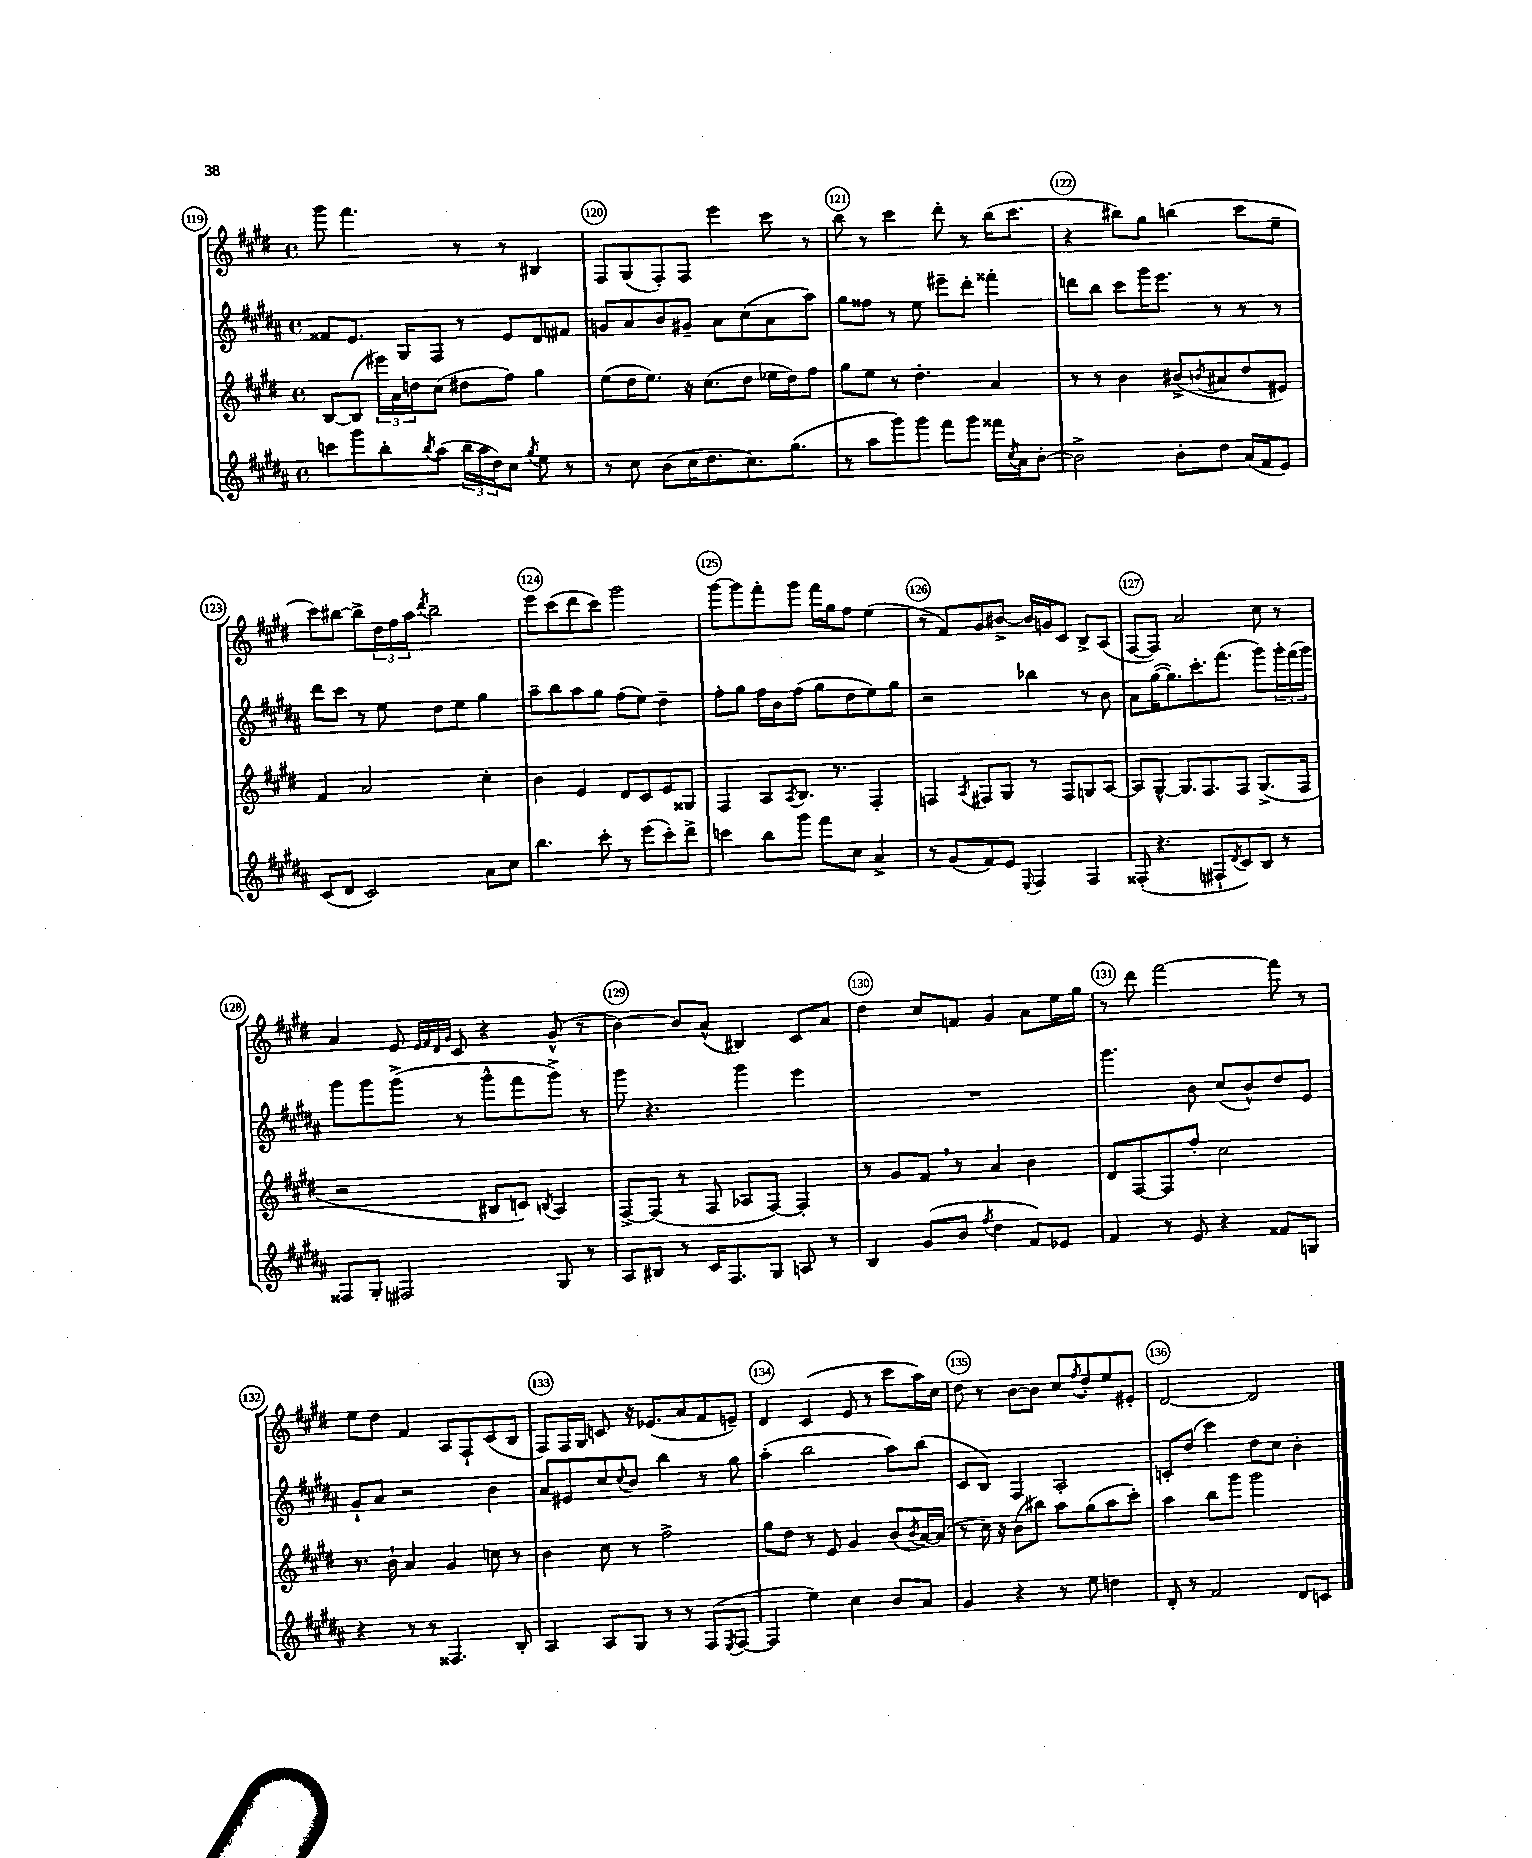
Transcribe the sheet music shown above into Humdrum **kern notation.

**kern	**kern	**kern	**kern
*part4	*part3	*part2	*part1
*staff4	*staff3	*staff2	*staff1
*clefG2	*clefG2	*clefG2	*clefG2
*k[f#c#g#d#a#]	*k[f#c#g#d#]	*k[f#c#g#d#a#]	*k[f#c#g#d#]
*M4/4	*M4/4	*M4/4	*M4/4
*met(c)	*met(c)	*met(c)	*met(c)
=119	=119	=119	=119
8cccn\L	[8B/L	8f##X/L	8ggg#\
8ggg#\	(8B/J]	8.e/J	4.fff#\
8bb'\	24eee#X\LL)	.	.
.	24a\	.	.
.	.	16G#/KL	.
.	24ddn\J	.	.
8qbb/	.	.	.
(8aa#\J	(8cc#\J	8F#/J	.
24bb\LL	8dd#X\L	8r	8r
24aa#\	.	.	.
24dd#\J)	.	.	.
8cc#\J	8ff#\J)	8e/L	8r
8qgg#/	.	.	.
8ee\	4gg#\	8d#/	4B#X/
8r	.	8f#X/J	.
=120	=120	=120	=120
8r	(8ee\L	8gn/L	8F#/L
8cc#\	16dd#\K	8a#/	(8G#/
.	8.ee\J)	.	.
(8b\L	.	8b/	8F#'/)
16cc#\K	16r	8g#X~/J	8F#/J
8.dd#\	(8.cc#\L	.	.
.	.	8a#\L	4eee\
8.cc#\)	8dd#\J	(8cc#\	.
.	16ee-X\LL	8a#\	8ccc#\
(8.gg#\J	16dd#\J)	.	.
.	8ff#\J	8aa#\J)	8r
=121	=121	=121	=121
8r	8gg#\L	8gg#\L	8bb\
8aa#\L	8ee\J	8ff##X\J	8r
8ggg#\)	8r	8r	4ccc#\
8ggg#\J	4.dd#'\	8ee\	.
8fff#\L	.	8eee#X~\L	8ddd#'\
8ggg#\J	.	8ddd#'\J	8r
16fff##X\LL	4a/	4fff##X'\	(16bb\KL
8qcc#/	.	.	.
16a#\J	.	.	8.ccc#\J
[8b'\J	.	.	.
=122	=122	=122	=122
2b^\]	8r	8dddn\L	4r
.	8r	8bb\J	.
.	4b\	8ccc#\L	8bb#X\L)
.	.	16ggg#\K	8gg#\J
.	.	8.eee\J	.
8b'\L	(8b#X^/L	.	(4bbn\
.	8qbn/	.	.
8dd#\J	8a#X/	8r	.
(16a#/LL	8dd#/	8r	8ccc#\L
16f#/J	.	.	.
8e/J)	8e#X/J)	8r	8ee~\J
!!LO:LB:g=z
=123	=123	=123	=123
(8c#/L	4f#/	8ddd#\L	8ccc#\L)
8d#/J	.	8ccc#\J	[8bb#X\J
2c#/)	2a/	8r	8bb#^\L]
.	.	8ee\	24dd#\L
.	.	.	24ff#\
.	.	.	24aa\JJ
.	.	.	8qddd#/
.	.	8dd#\L	2bb#~\
.	.	8ee\J	.
8a#\L	4cc#'\	4gg#\	.
8cc#\J	.	.	.
=124	=124	=124	=124
4.bb\	4b\	8aa#~\L	8eee\L
.	.	8bb\	(8ccc#\
.	4e/	8aa#\	8ddd#\
8ccc#'\	.	8gg#\J	8ccc#\J)
8r	8d#/L	(8ff#\L	2ggg#\
(8eee\L	8c#/	8ee\J)	.
8ccc#'\)	8e/	4dd#~\	.
8ddd#^\J	8G##X/J	.	.
=125	=125	=125	=125
4cccn\	4F#/	8ff#'\L	[8ggg#\L
.	.	8gg#\J	8ggg#\]
8bb\L	8A/L	16ff#\LL	8fff#'\
.	.	16b\J	.
.	8qA/	.	.
8ggg#\J	8.B/J	(8ff#\J	8ggg#\J
8fff#\L	.	8gg#\L	16fff#\LL
.	8.r	.	16gg#\J
8cc#\J	.	8dd#\	8ff#\J
4a#^/	4F#'/	8ee\)	(4ee\
.	.	8gg#\J	.
=126	=126	=126	=126
8r	4Fn/	2r	8r
(8g#/L	.	.	8f#/L)
.	8qA/	.	.
8f#/)	8F#X/L	.	8g#/
8e/J	8G#/J	.	[8b#X^/J
8qqE/	.	.	.
4F#/	8r	4bb-X\	16b#/LL]
.	.	.	16gn/J
.	8F#/L	.	8c#/J
4F#/	8Gn/	8r	8B^/L
.	[8A/J	8b\	(8A/J
=127	=127	=127	=127
(8F##X'/	8A/L]	8a#\L	[8F#/L
4.r	[8G#^^/J	([16gg#\K	8F#/J])
.	.	8.gg#\])	.
.	8.G#/L]	.	2a/
.	.	8.ccc#'\	.
.	8.F#/	.	.
8F#X`/L	.	.	.
.	.	(8.fff#\J	.
8qd#/	.	.	.
8c#/)	8F#/J	.	.
8B/J	(8.G#^/L	8ggg#\L)	8cc#\
8r	.	24ggg#'\L	8r
.	.	(24fff#\	.
.	16F#/Jk	.	.
.	.	24ggg#\JJ)	.
!!LO:LB:g=z
=128	=128	=128	=128
8F##X/L	2r	8ggg#\L	4a/
8G#'/J	.	8ggg#\	.
2F#X/	.	(8ggg#^\J	8e/
.	.	.	32qqe/LLL
.	.	.	32qqf#/
.	.	.	32qqd#/
.	.	.	32qqg#/JJJ
.	.	8r	8c#/
.	8B#X/L	8ggg#^^\L	4r
.	8cn/J)	8fff#\	.
.	8qBn/	.	.
8G#/	4A/	8ggg#^\J)	(8g#^^/
8r	.	8r	8r
=129	=129	=129	=129
8A#/L	[8F#^/L	8ggg#\	[4b\)
8B#X/J	(8F#/J]	4.r	.
8r	8r	.	8b/L]
16c#/KL	8F#/	.	(8a^^/J
8.F#/	.	.	.
.	8A-X/L	4ggg#\	4B#X/)
8G#/J	[8F#/J)	.	.
8An/	4F#'/]	4eee\	8c#/L
8r	.	.	8a/J
=130	=130	=130	=130
4B/	8r	1r	4dd#\
.	8g#/L	.	.
(8g#/L	8f#,/J	.	8cc#/L
8b/J	8r	.	8fn/J
8qff#/	.	.	.
4dd#\	4a/	.	4g#/
8f#/L)	4b\	.	8a\L
8e-X/J	.	.	16ee\L
.	.	.	16gg#\JJ
=131	=131	=131	=131
4f#/	8d#/L	4.ggg#\	8r
.	[8F#/	.	8ddd#\
8r	8F#/]	.	[2fff#\
8e/	8ff#'/J	8b\	.
4r	2cc#\	(8cc#/L	.
.	.	8b^^/)	.
8f##X/L	.	8dd#/	8fff#\]
8Gn/J	.	8e/J	8r
!!LO:LB:g=z
=132	=132	=132	=132
4r	8.r	8g#`/L	8ee\L
.	.	8a#/J	8dd#\J
.	16b`\	.	.
8r	4a/	2r	4f#/
8r	.	.	.
4.F##X/	4g#/	.	8A/L
.	.	.	8F#`/
.	8ccn\	4b\	(8c#/
8B'/	8r	.	8B/J
=133	=133	=133	=133
4A#/	4b\	8a#/L	8F#/L)
.	.	8e#X/	16F#/L
.	.	.	16G#/JJ
8A#/L	8cc#\	8cc#/	8cn/
.	.	8qqcc#/	.
8G#/J	8r	8b/J	16r
.	.	.	(8.e-X/L
8r	2ff#^\	4bb\	.
8r	.	.	8a/
(8F#/L	.	8r	8f#/
8qE/	.	.	.
[8F#/J	.	8gg#\	8en~/J)
=134	=134	=134	=134
4F#/]	8gg#\L	(4aa#'\	4d#/
.	8dd#\J	.	.
4ee\)	8r	2bb\	(4c#/
.	8e/	.	.
4cc#\	4g#/	.	8e/
.	.	.	8r
8b/L	(8b/L	8aa#\L)	8ccc#\L
.	8qb/	.	.
8a#/J	[16a/L)	(8bb\J	16aa\L)
.	(16a/JJ]	.	16cc#\JJ
=135	=135	=135	=135
4g#/	8r	8c#/L	8dd#\
.	16cc#\)	8B/J)	8r
.	16r	.	.
4r	(8b\L	4F#/	[8b\L
.	8bb#X\J)	.	8b\J]
8r	8aa\L	2A#'/	8cc#/L
.	.	.	8qff#/
8ee\	(8gg#\	.	8dd#'/
4ddn\	8aa\	.	8ee/
.	8ccc#'\J)	.	8e#X'/J
=136	=136	=136	=136
8d#'/	4aa\	8cn'/L	[2d#/
8r	.	(8dd#/J	.
2f#/	8bb\L	4ccc#\)	.
.	8ggg#\J	.	.
.	2ggg#\	8dd#\L	2d#/]
.	.	8cc#\J	.
8d#/L	.	4b'\	.
8cn/J	.	.	.
==	==	==	==
*-	*-	*-	*-
